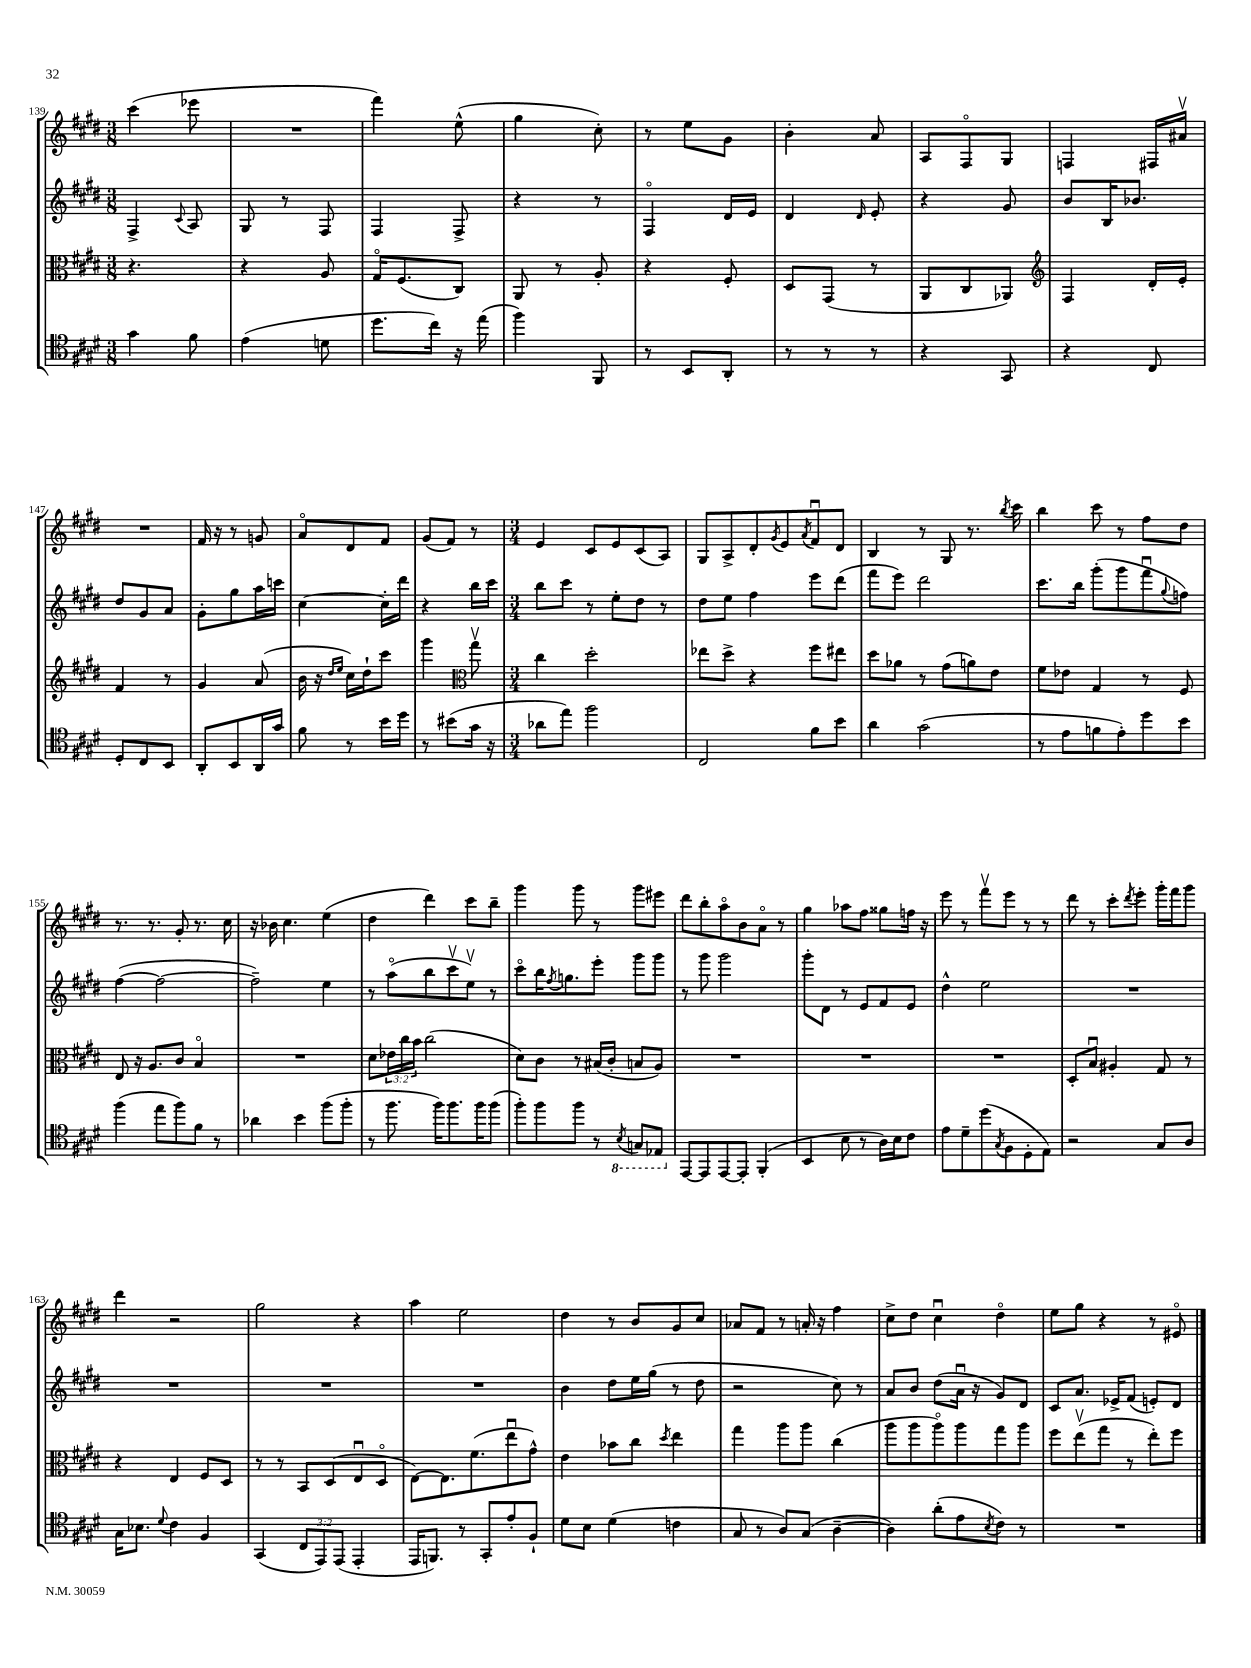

**kern	**kern	**kern	**kern
*staff4	*staff3	*staff2	*staff1
*clefC4	*clefC3	*clefG2	*clefG2
*k[f#c#g#d#]	*k[f#c#g#d#]	*k[f#c#g#d#]	*k[f#c#g#d#]
*M3/8	*M3/8	*M3/8	*M3/8
4g#	4.r	4F#^	(4ccc#
.	.	8qqc#	.
8f#	.	8A	8eee-
=	=	=	=
(4e	4r	8G#	4.r
.	.	8r	.
8d	8A	8F#	.
=	=	=	=
8.dd#	16G#o	4F#	4fff#)
.	(8.F#	.	.
16cc#)	.	.	.
16r	8C#)	8F#^	(8ee^^
(16ee	.	.	.
=	=	=	=
4ff#)	8AA	4r	4gg#
.	8r	.	.
8FF#	8A'	8r	8cc#')
=	=	=	=
8r	4r	4F#o	8r
8BB	.	.	8ee
8AA'	8F#'	16d#	8g#
.	.	16e	.
=	=	=	=
8r	8D#	4d#	4b'
8r	(8GG#	.	.
.	.	16qqd#	.
8r	8r	8e'	8a
=	=	=	=
4r	8AA	4r	8A
.	8C#	.	8F#o
8GG#	8AA-)	8g#	8G#
=	=	=	=
*	*clefG2	*	*
4r	4F#	8b	4F
.	.	16B	.
.	.	8.b-	.
8C#	16d#'	.	16F#
.	16e'	.	16a#v
=	=	=	=
8D#'	4f#	8dd#	4.r
8C#	.	8g#	.
8BB	8r	8a	.
=	=	=	=
8AA'	4g#	8g#'	16f#
.	.	.	16r
8BB	.	8gg#	8r
16AA	(8a	16aa	8g
16g#	.	16ccc	.
=	=	=	=
8f#	16b	[4cc#	8ao
.	16r	.	.
.	16qqdd#	.	.
.	16qqee	.	.
8r	16cc#)	.	8d#
.	16dd#`	.	.
16b	8ccc#	16cc#']	8f#
16dd#	.	16ddd#	.
=	=	=	=
8r	4ggg#	4r	(8g#
(8b#	.	.	8f#)
*	*clefC3	*	*
16g#	8gg#v	16bb	8r
16r	.	16ccc#	.
=	=	=	=
*M3/4	*M3/4	*M3/4	*M3/4
8a-	4cc#	8bb	4e
8ee)	.	8ccc#	.
2ff#	2dd#'	8r	8c#
.	.	8ee'	8e
.	.	8dd#	(8c#
.	.	8r	8A)
=	=	=	=
2C#	8ee-	8dd#	8G#
.	8dd#^	8ee	8A^
.	4r	4ff#	8d#'
.	.	.	8qg#
.	.	.	8e
.	.	.	8qa
8f#	8ff#	8eee	8f#u
8b	8ee#	(8ddd#	8d#
=	=	=	=
4a	8dd#	8fff#	4B
.	8a-	8eee)	.
(2g#	8r	2ddd#	8r
.	(8g#	.	8G#
.	8a)	.	8.r
.	8e	.	.
.	.	.	8qbb
.	.	.	16ccc#
=	=	=	=
8r	8f#	8.ccc#	4bb
8e	8e-	.	.
.	.	16bb	.
8f	4G#	(8ggg#'	8ccc#
8e')	.	8ggg#	8r
8dd#	8r	8fff#u	8ff#
.	.	8qqgg#	.
8b	8F#	8ff)	8dd#
=	=	=	=
(4ff#	8E	([4ff#	8.r
.	16r	.	.
.	8.A	.	8.r
8ee	.	2ff#_	.
8ff#)	8c#	.	8g#'
8f#	4Bo	.	8.r
8r	.	.	.
.	.	.	16cc#
=	=	=	=
4a-	2.r	2ff#~])	16r
.	.	.	16b-
.	.	.	4.cc#
4b	.	.	.
(8ff#	.	4ee	(4ee
8ff#'	.	.	.
=	=	=	=
8r	8d#	8r	4dd#
8.ff#	24e-	(8aao	.
.	24cc#	.	.
.	24b	.	.
.	(2cc#	8bb	4ddd#)
16ff#)	.	.	.
8.ff#	.	8ccc#v	.
.	.	8eev)	8ccc#
16ff#	.	.	.
(8ff#	.	8r	8bb~
=	=	=	=
8ff#')	8d#)	8ccc#o	4ggg#
8ff#	8c#	16bb	.
.	.	8qff#	.
.	.	8.gg	.
8ff#	8r	.	8ggg#
8r	(16B#	8eee'	8r
.	16c#'	.	.
8qBB	.	.	.
8GG	8B	8ggg#	8ggg#
8EE-	8A)	8ggg#	8eee#
=	=	=	=
[8EE	2.r	8r	8ddd#
8EE]	.	8ggg#	8bb'
[8EE	.	2ggg#	8aao
8EE']	.	.	8b
(4FF#'	.	.	8ao
.	.	.	8r
=	=	=	=
4BB	2.r	8ggg#'	4gg#
.	.	8d#	.
8B	.	8r	8aa-
8r	.	8e	8ff#
16A)	.	8f#	8gg##
16B	.	.	.
8c#	.	8e	16ff
.	.	.	16r
=	=	=	=
8e	2.r	4dd#^^	8eee
8d#~	.	.	8r
(8dd#	.	2ee	8fff#v
8qG#	.	.	.
8F#	.	.	8eee
8D#'	.	.	8r
8E)	.	.	8r
=	=	=	=
2r	8D#'	2.r	8ddd#
.	8Bu	.	8r
.	4A#'	.	8ccc#'
.	.	.	8qddd#
.	.	.	8eee'
8G#	8G#	.	16ggg#'
.	.	.	16fff#
8A	8r	.	8ggg#
=	=	=	=
16G#	4r	2.r	4ddd#
8.B-	.	.	.
8qqd#	.	.	.
4c#	4E	.	2r
4F#	8F#	.	.
.	8D#	.	.
=	=	=	=
(4GG#	8r	2.r	2gg#
.	8r	.	.
12C#	8BB	.	.
12EE)	.	.	.
.	(8D#	.	.
(12EE	.	.	.
4EE'	8Eu	.	4r
.	8D#o	.	.
=	=	=	=
16EE	[8E)	2.r	4aa
8.FF)	.	.	.
.	8.E]	.	.
8r	.	.	2ee
.	(8.f#	.	.
8GG#'	.	.	.
8e'	8eeu	.	.
8F#`	8g#^^)	.	.
=	=	=	=
8d#	4e	4b	4dd#
8B	.	.	.
(4d#	8b-	8dd#	8r
.	8cc#	16ee	8b
.	.	(16gg#	.
.	8qdd#	.	.
4c	4ee	8r	8g#
.	.	8dd#	8cc#
=	=	=	=
8G#	4gg#	2r	8a-
8r	.	.	8f#
8A)	8aa	.	8r
(8G#	8aa	.	16a'
.	.	.	16r
[4A~	(4cc#	8cc#)	4ff#
.	.	8r	.
=	=	=	=
4A])	8aa	8a	8cc#^
.	8aa	8b	8dd#
(8a'	8aao)	(8dd#	4cc#u
8e	8aa	16au	.
.	.	16r	.
8qB	.	.	.
8c#)	8gg#	8g#)	4dd#o
8r	8aa	8d#	.
=	=	=	=
2.r	8ff#	8c#	8ee
.	(8eev	8.a	8gg#
.	8gg#	.	4r
.	.	16e-^	.
.	8r	(8f#	.
.	8ee')	8e')	8r
.	8ff#	8d#	8e#o
==	==	==	==
*-	*-	*-	*-
